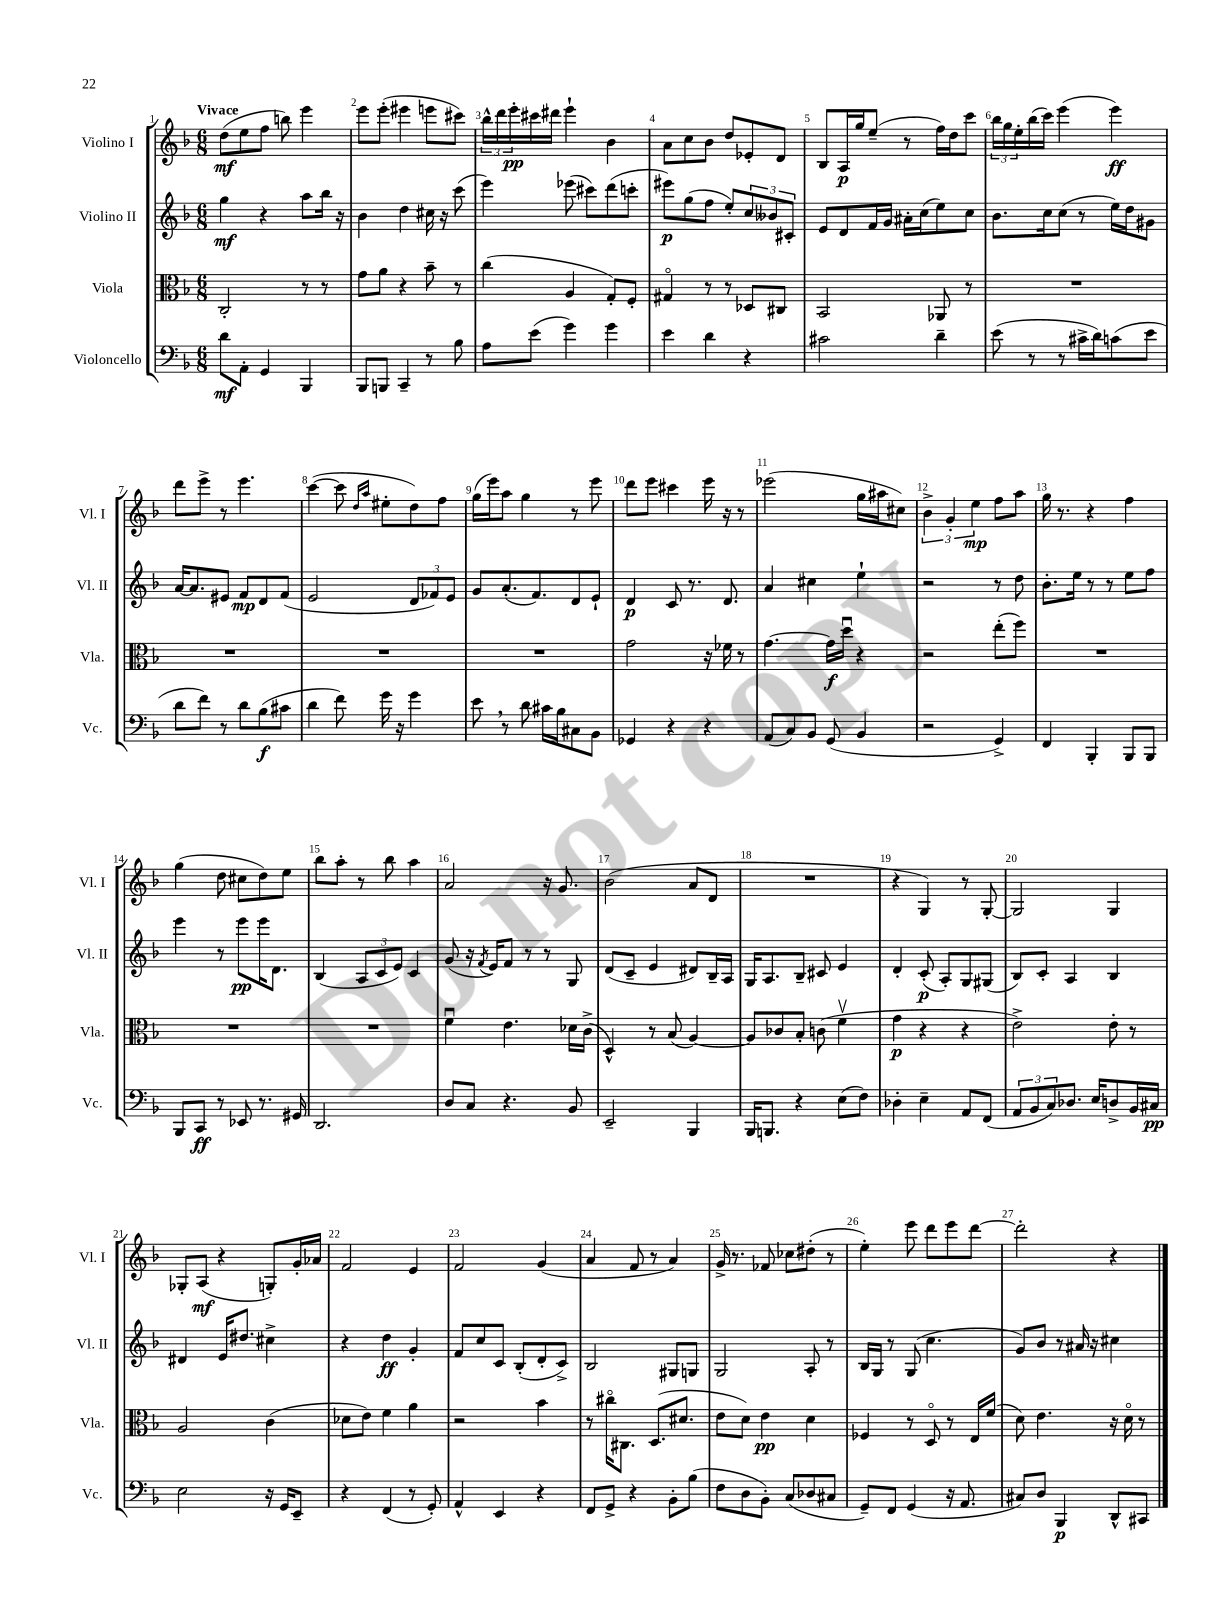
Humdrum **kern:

**kern	**dynam	**kern	**dynam	**kern	**dynam	**kern	**dynam
*part4	*part4	*part3	*part3	*part2	*part2	*part1	*part1
*staff4	*staff4	*staff3	*staff3	*staff2	*staff2	*staff1	*staff1
*I"Violoncello	*	*I"Viola	*	*I"Violino II	*	*I"Violino I	*
*I'Vc.	*	*I'Vla.	*	*I'Vl. II	*	*I'Vl. I	*
*clefF4	*	*clefC3	*	*clefG2	*	*clefG2	*
*k[b-]	*	*k[b-]	*	*k[b-]	*	*k[b-]	*
*M6/8	*	*M6/8	*	*M6/8	*	*M6/8	*
=1	=1	=1	=1	=1	=1	=1	=1
!	!	!	!	!	!	!LO:TX:a:B:t=Vivace	!
8d\L	mf	2C'/	.	4gg\	mf	(8dd\L	mf
8AA'\J	.	.	.	.	.	8ee\	.
4GG/	.	.	.	4r	.	8ff\J	.
.	.	.	.	.	.	8bbn\)	.
4BBB-/	.	8r	.	8aa\L	.	4eee\	.
.	.	8r	.	16bb-\Jk	.	.	.
.	.	.	.	16r	.	.	.
=2	=2	=2	=2	=2	=2	=2	=2
8BBB-/L	.	8g\L	.	4b-\	.	8eee\L	.
8BBBn/J	.	8a\J	.	.	.	(8eee'\J	.
4CC~/	.	4r	.	4dd\	.	4eee#X\	.
8r	.	8b-~\	.	16cc#X\	.	8eeen\L	.
.	.	.	.	16r	.	.	.
8B-\	.	8r	.	(8ccc\	.	8ccc#X\J)	.
=3	=3	=3	=3	=3	=3	=3	=3
8A\L	.	(4cc\	.	4eee\)	.	24bb-^^\LL	.
.	.	.	.	.	.	24ddd\	.
.	.	.	.	.	.	24eee'\	pp
(8e\J	.	.	.	.	.	16ccc#X\	.
.	.	.	.	.	.	16ddd#X\JJ	.
4g\)	.	4A/	.	(8eee-X\	.	4eee`\	.
.	.	.	.	8ccc#X\L)	.	.	.
4g\	.	8G'/L)	.	(8ddd\	.	4b-\	.
.	.	8F'/J	.	8cccn'\J	.	.	.
=4	=4	=4	=4	=4	=4	=4	=4
4e\	.	4G#X/	.	8eee#X\L)	p	8a\L	.
.	.	.	.	(8gg\	.	8cc\	.
4d\	.	8r	.	8ff\J	.	8b-\J	.
.	.	8r	.	8ee'/L)	.	8dd/L	.
4r	.	8D-X/L	.	12cc/	.	8e-X'/	.
.	.	.	.	12b--X/	.	.	.
.	.	8C#X/J	.	.	.	8d/J	.
.	.	.	.	12c#X'/J	.	.	.
=5	=5	=5	=5	=5	=5	=5	=5
2c#X\	.	2BB-/	.	8e/L	.	8B-/L	.
.	.	.	.	8d/	.	16A/L	p
.	.	.	.	.	.	16gg/J	.
.	.	.	.	16f/L	.	(8ee~/J	.
.	.	.	.	16g/JJ	.	.	.
.	.	.	.	16a#X'\LL	.	8r	.
.	.	.	.	(16cc\J	.	.	.
4d~\	.	8AA-X/	.	8ee\)	.	16ff\LL)	.
.	.	.	.	.	.	16dd\J	.
.	.	8r	.	8cc\J	.	8ccc\J	.
=6	=6	=6	=6	=6	=6	=6	=6
(8e\	.	2.r	.	8.b-\L	.	24bb-\LL	.
.	.	.	.	.	.	24gg\	.
.	.	.	.	.	.	24ee'\	.
8r	.	.	.	.	.	(16bb-\	.
.	.	.	.	16cc\k	.	16ccc\JJ)	.
8r	.	.	.	(8cc\J	.	(4eee\	.
16c#X^\LL	.	.	.	8r	.	.	.
16d\J)	.	.	.	.	.	.	.
(8cn\	.	.	.	16ee\LL)	.	4eee\)	ff
.	.	.	.	16dd\J	.	.	.
8e\J	.	.	.	8g#X\J	.	.	.
!!LO:LB:g=z
=7	=7	=7	=7	=7	=7	=7	=7
8d\L	.	2.r	.	[16a/KL	.	8ddd\L	.
.	.	.	.	8.a/]	.	.	.
8f\J)	.	.	.	.	.	8eee^\J	.
8r	.	.	.	8e#X/J	.	8r	.
8d\L	.	.	.	8f/L	mp	4.eee\	.
(8B-\	f	.	.	8d/	.	.	.
8c#X\J	.	.	.	(8f/J	.	.	.
=8	=8	=8	=8	=8	=8	=8	=8
4d\	.	2.r	.	2e/	.	([4ccc\	.
8f\)	.	.	.	.	.	8ccc\]	.
.	.	.	.	.	.	16qqdd/LL	.
.	.	.	.	.	.	16qqaa/JJ	.
16g\	.	.	.	.	.	8ee#X'\L	.
16r	.	.	.	.	.	.	.
4g\	.	.	.	12d/L	.	8dd\)	.
.	.	.	.	12f-X/)	.	.	.
.	.	.	.	.	.	8ff\J	.
.	.	.	.	12e/J	.	.	.
=9	=9	=9	=9	=9	=9	=9	=9
8e,\	.	2.r	.	8g/L	.	(16gg\LL	.
.	.	.	.	.	.	16eee\J)	.
8r	.	.	.	(8.a'/	.	8aa\J	.
8d\	.	.	.	.	.	4gg\	.
.	.	.	.	8.f/)	.	.	.
16c#X\LL	.	.	.	.	.	.	.
16B-\J	.	.	.	.	.	.	.
8C#X\	.	.	.	8d/	.	8r	.
8BB-\J	.	.	.	8e`/J	.	8eee\	.
=10	=10	=10	=10	=10	=10	=10	=10
4GG-X/	.	2g\	.	4d/	p	8ddd\L	.
.	.	.	.	.	.	8eee\J	.
4r	.	.	.	8c/	.	4ccc#X\	.
.	.	.	.	8.r	.	.	.
4r	.	16r	.	.	.	16eee\	.
.	.	16f-X\	.	8.d/	.	16r	.
.	.	8r	.	.	.	8r	.
=11	=11	=11	=11	=11	=11	=11	=11
(8AA/L	.	[4.g\	.	4a/	.	(2eee-X\	.
8C/)	.	.	.	.	.	.	.
8BB-/J	.	.	.	4cc#X\	.	.	.
(8GG/	.	16g\LL]	f	.	.	.	.
.	.	16ddu\JJ	.	.	.	.	.
4BB-/	.	4r	.	4ee`\	.	16gg\LL	.
.	.	.	.	.	.	16aa#X\J	.
.	.	.	.	.	.	8cc#X\J)	.
=12	=12	=12	=12	=12	=12	=12	=12
2r	.	2r	.	2r	.	6b-^\	.
.	.	.	.	.	.	6g'/	.
.	.	.	.	.	.	6ee\	mp
4GG^/)	.	(8ee'\L	.	8r	.	8ff\L	.
.	.	8ff\J)	.	8dd\	.	8aa\J	.
=13	=13	=13	=13	=13	=13	=13	=13
4FF/	.	2.r	.	8.b-'\L	.	16gg\	.
.	.	.	.	.	.	8.r	.
.	.	.	.	16ee\Jk	.	.	.
4BBB-'/	.	.	.	8r	.	4r	.
.	.	.	.	8r	.	.	.
8BBB-/L	.	.	.	8ee\L	.	4ff\	.
8BBB-/J	.	.	.	8ff\J	.	.	.
!!LO:LB:g=z
=14	=14	=14	=14	=14	=14	=14	=14
8BBB-/L	.	2.r	.	4eee\	.	(4gg\	.
8CC/J	ff	.	.	.	.	.	.
8r	.	.	.	8r	.	8dd\	.
8EE-X/	.	.	.	8eee\L	pp	8cc#X\L	.
8.r	.	.	.	16eee\K	.	8dd\)	.
.	.	.	.	8.d\J	.	.	.
.	.	.	.	.	.	8ee\J	.
16GG#X/	.	.	.	.	.	.	.
=15	=15	=15	=15	=15	=15	=15	=15
2.DD/	.	2.r	.	(4B-/	.	8bb-\L	.
.	.	.	.	.	.	8aa'\J	.
.	.	.	.	12A/L	.	8r	.
.	.	.	.	12c/	.	.	.
.	.	.	.	.	.	8bb-\	.
.	.	.	.	12e/J)	.	.	.
.	.	.	.	4c/	.	4aa\	.
=16	=16	=16	=16	=16	=16	=16	=16
8D/L	.	4fu\	.	(8g/	.	2a/	.
8C/J	.	.	.	16r	.	.	.
.	.	.	.	8qf/	.	.	.
.	.	.	.	16e/KL)	.	.	.
4.r	.	4.e\	.	8f/J	.	.	.
.	.	.	.	8r	.	.	.
.	.	.	.	8r	.	16r	.
.	.	.	.	.	.	8.g/	.
8BB-/	.	16d-X\LL	.	8G/	.	.	.
.	.	(16c^\JJ	.	.	.	.	.
=17	=17	=17	=17	=17	=17	=17	=17
2EE~/	.	4D^^/)	.	(8d/L	.	(2b-\	.
.	.	.	.	8c~/J	.	.	.
.	.	8r	.	4e/	.	.	.
.	.	(8B-/	.	.	.	.	.
4BBB-/	.	[4A/)	.	8d#X/L)	.	8a/L	.
.	.	.	.	16B-~/L	.	8d/J	.
.	.	.	.	16A/JJ	.	.	.
=18	=18	=18	=18	=18	=18	=18	=18
16BBB-/KL	.	8A/L]	.	16G/KL	.	2.r	.
8.BBBn/J	.	.	.	8.A/	.	.	.
.	.	8c-X/	.	.	.	.	.
4r	.	8B-'/J	.	8B-~/J	.	.	.
.	.	(8cn\	.	8c#X/	.	.	.
(8E\L	.	4fv\	.	4e/	.	.	.
8F\J)	.	.	.	.	.	.	.
=19	=19	=19	=19	=19	=19	=19	=19
4D-X'\	.	4g\	p	4d'/	.	4r	.
4E~\	.	4r	.	(8c'/	p	4G/)	.
.	.	.	.	8A'/L)	.	.	.
8AA/L	.	4r	.	8G/	.	8r	.
(8FF/J	.	.	.	(8G#X/J	.	[8G'/	.
=20	=20	=20	=20	=20	=20	=20	=20
12AA/L	.	2e^\)	.	8B-/L)	.	2G/]	.
12BB-/	.	.	.	.	.	.	.
.	.	.	.	8c'/J	.	.	.
12C/)	.	.	.	.	.	.	.
8.D-X/J	.	.	.	4A/	.	.	.
16E/KL	.	.	.	.	.	.	.
8Dn^/	.	8e'\	.	4B-/	.	4G/	.
16BB-/L	.	8r	.	.	.	.	.
16C#X/JJ	pp	.	.	.	.	.	.
!!LO:LB:g=z
=21	=21	=21	=21	=21	=21	=21	=21
2E\	.	2A/	.	4d#X/	.	8G-X'/L	.
.	.	.	.	.	.	(8A/J	mf
.	.	.	.	16e/KL	.	4r	.
.	.	.	.	8.dd#X/J	.	.	.
16r	.	(4c\	.	4cc#X^\	.	8Gn'/L)	.
16GG/KL	.	.	.	.	.	.	.
8EE~/J	.	.	.	.	.	16g'/L	.
.	.	.	.	.	.	16a-X/JJ	.
=22	=22	=22	=22	=22	=22	=22	=22
4r	.	8d-X\L	.	4r	.	2f/	.
.	.	8e\J)	.	.	.	.	.
(4FF/	.	4f\	.	4dd\	ff	.	.
8r	.	4a\	.	4g'/	.	4e/	.
8GG'/)	.	.	.	.	.	.	.
=23	=23	=23	=23	=23	=23	=23	=23
4AA^^/	.	2r	.	8f/L	.	2f/	.
.	.	.	.	8cc/	.	.	.
4EE/	.	.	.	8c/J	.	.	.
.	.	.	.	(8B-'/L	.	.	.
4r	.	4b-\	.	8d'/	.	(4g/	.
.	.	.	.	8c^/J)	.	.	.
=24	=24	=24	=24	=24	=24	=24	=24
8FF/L	.	8r	.	2B-/	.	4a/	.
8GG^/J	.	16cc#X\KL	.	.	.	.	.
.	.	8.C#X\J	.	.	.	.	.
4r	.	.	.	.	.	8f/	.
.	.	(8.D/L	.	.	.	8r	.
8BB-'\L	.	.	.	8G#X/L	.	4a/)	.
.	.	8.d#X/J	.	.	.	.	.
(8B-\J	.	.	.	8Gn/J	.	.	.
=25	=25	=25	=25	=25	=25	=25	=25
8F\L	.	8e\L	.	2G/	.	16g^/	.
.	.	.	.	.	.	8.r	.
8D\	.	8d\J)	.	.	.	.	.
8BB-'\J)	.	4e\	pp	.	.	8f-X/	.
(8C/L	.	.	.	.	.	8cc-X\L	.
8D-X/	.	4d\	.	8A'/	.	(8dd#X'\J	.
8C#X/J	.	.	.	8r	.	8r	.
=26	=26	=26	=26	=26	=26	=26	=26
8GG~/L)	.	4F-X/	.	16B-/LL	.	4ee'\)	.
.	.	.	.	16G/JJ	.	.	.
8FF/J	.	.	.	8r	.	.	.
(4GG/	.	8r	.	(8G/	.	8eee\	.
.	.	8D/	.	4.cc\	.	8ddd\L	.
16r	.	8r	.	.	.	8eee\	.
8.AA/	.	.	.	.	.	.	.
.	.	16E/LL	.	.	.	[8ddd\J	.
.	.	(16f/JJ	.	.	.	.	.
=27	=27	=27	=27	=27	=27	=27	=27
8C#X/L)	.	8d\)	.	8g/L)	.	2ddd'\]	.
8D/J	.	4.e\	.	8b-/J	.	.	.
4BBB-/	p	.	.	8r	.	.	.
.	.	.	.	16a#X/	.	.	.
.	.	.	.	16r	.	.	.
8DD^^/L	.	16r	.	4cc#X\	.	4r	.
.	.	16d\	.	.	.	.	.
8CC#X/J	.	8r	.	.	.	.	.
==	==	==	==	==	==	==	==
*-	*-	*-	*-	*-	*-	*-	*-
